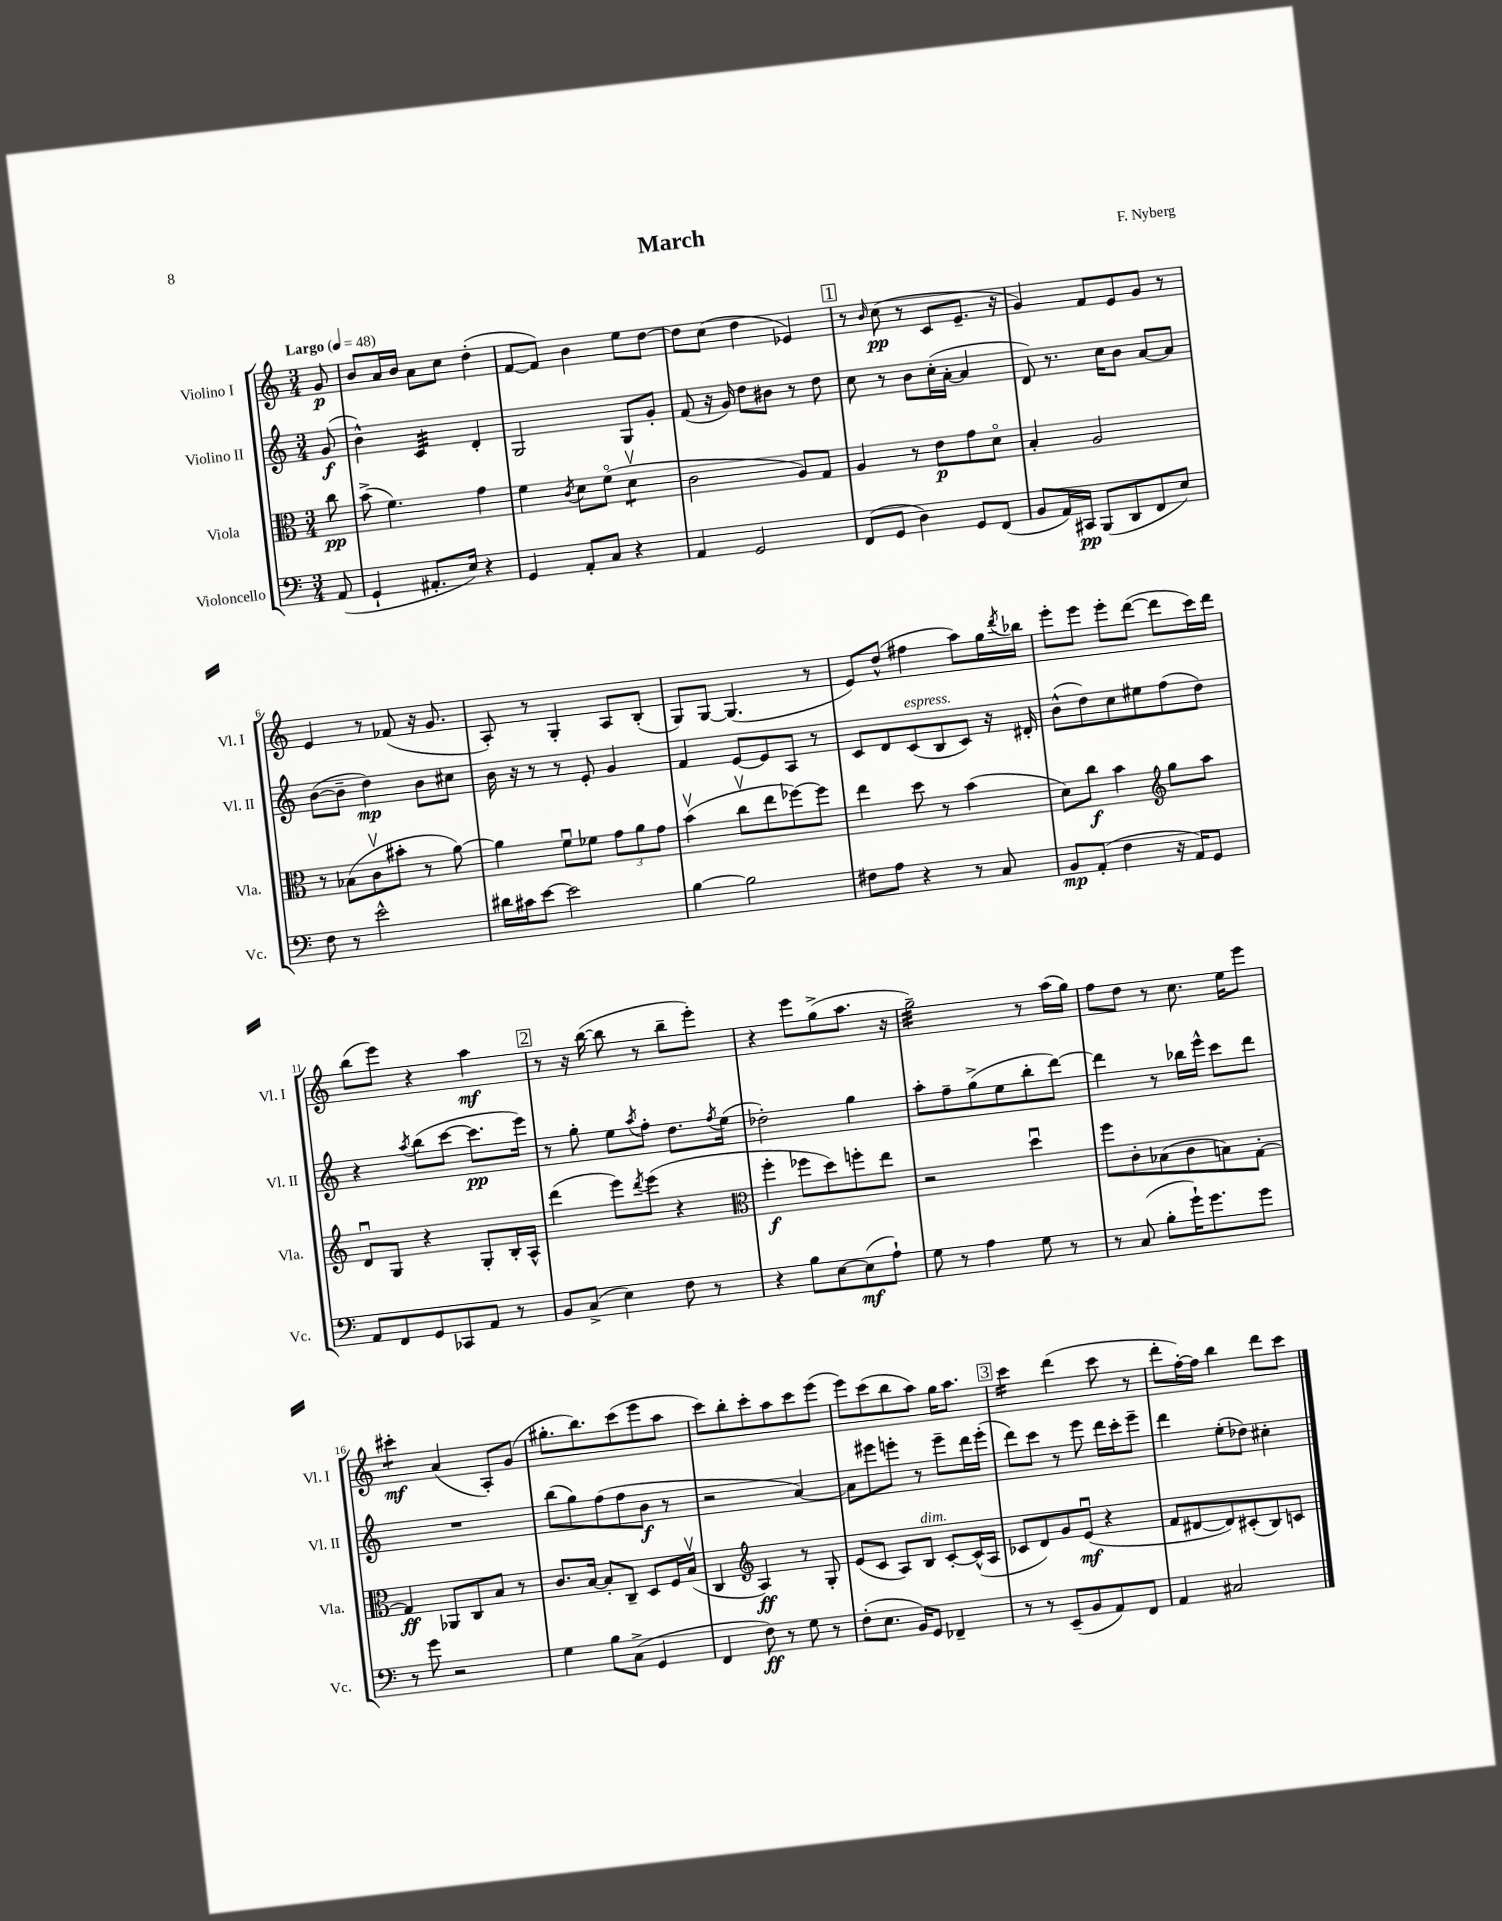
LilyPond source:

\header { title = "March" composer = "F. Nyberg" }
<<
\new StaffGroup <<
\new Staff = "s0" \with { instrumentName = "Violino I" shortInstrumentName = "Vl. I" } {
    \clef treble \key c \major \numericTimeSignature \time 3/4 \partial 8 \tempo "Largo" 4 = 48
    g'8\p |
    b'8 a'16 b'16 a'8 c''8 d''4-.( |
    f'8~ f'8) b'4 e''8 d''8~ |
    d''8 c''8( d''4 ees'4) |
    \mark \markup { \box "1" } r8 \grace { b'16 } c''8\pp( r8 c'8 e'8.-- r16 |
    g'4) f'8 e'8 g'8 r8 |
    e'4 r8 fes'8( r16 g'8. |
    a8-.) r8 g4-. a8 b8-.( |
    g8) g8~ g4.( r8 |
    e'8) d''8-^( fis''4 a''8) g''16 \acciaccatura { d'''8 } bes''16 |
    e'''8-. e'''8 e'''8-. d'''8~( d'''8 c'''16) d'''16 |
    b''8( e'''8) r4 a''4\mf |
    \mark \markup { \box "2" } r8 r16 b''16~( b''8 r8 b''8-- e'''8-.) |
    r4 e'''8 g''8->( a''8. r16 |
    g''2:32--) r8 a''16( g''16) |
    f''8 d''8 r8 c''8. e''16 e'''8 |
    cis'''4:8-.\mf a'4( a8-.) g'8( |
    gis''8.-. b''8.) c'''8( e'''8 a''8 |
    c'''8) b''8-. c'''8-. a''8 c'''8 e'''8( |
    e'''8) c'''8( b''8 a''8) g''16 a''8. |
    \mark \markup { \box "3" } c'''4:16 d'''4( c'''8 r8 |
    d'''8-. f''16~-.) f''16 b''4 d'''8 c'''8 \bar "|." |
}
\new Staff = "s1" \with { instrumentName = "Violino II" shortInstrumentName = "Vl. II" } {
    \clef treble \key c \major \numericTimeSignature \time 3/4 \partial 8
    g'8\f( |
    b'4-^) c'4:32 d'4-. |
    g2 g8 g'8-. |
    f'8( r16 g'16) d''8 bis'8 r8 d''8 |
    \mark \markup { \box "1" } c''8 r8 b'8 c''16-.( a'16~-. a'4 |
    d'8) r8. c''16 b'8 a'8~ a'8 |
    b'8~( b'8-- d''4\mp) b'8 cis''8 |
    b'16 r16 r8 r8 e'8-. g'4 |
    f'4 e'8~ e'8 a8 r8 |
    c'8 d'8 c'8^\markup { \italic "espress." }( b8 c'8) r16 dis'16-. |
    b'8-^( d''8) c''8 eis''8 f''8( d''8) |
    r4 \acciaccatura { a''8 } b''8( c'''8~ c'''8.\pp e'''16) |
    \mark \markup { \box "2" } r8 g''8-. e''8 \acciaccatura { a''8 } f''8-. d''8. \acciaccatura { f''8 } e''16( |
    des''2-.) g''4 |
    a''8-. f''8-- g''8->( e''8 b''8-. d'''8~) |
    d'''4 r8 bes''16 e'''16-^ c'''8 d'''8 |
    R2. |
    b''8( g''8) f''8( f''8 b'8\f r8 |
    r2 a'4~) |
    a'8 eis'''8 e'''8-. r8 e'''8-- d'''16 e'''16-.( |
    \mark \markup { \box "3" } d'''8) c'''8 r8 e'''8 d'''16 c'''16-. e'''8-- |
    d'''4 e''8-.( des''8) cis''4-. \bar "|." |
}
\new Staff = "s2" \with { instrumentName = "Viola" shortInstrumentName = "Vla." } {
    \clef alto \key c \major \numericTimeSignature \time 3/4 \partial 8
    c''8\pp |
    b'8->( f'4.) g'4 |
    f'4 \acciaccatura { c'8 } d'8 f'8\flageolet( d'4:8\upbow |
    c'2 a8) g8 |
    \mark \markup { \box "1" } a4 r8 e'8\p g'8 d'8\flageolet |
    b4-. a2 |
    r8 bes8( c'8\upbow bis'8-. r8 a'8~) |
    a'4 f'8\downbow fes'8 \tuplet 3/2 { g'8 a'8 g'8 } |
    b'4\upbow( c''8\upbow e''8 fes''8~) fes''8 |
    e''4 d''8 r8 b'4( |
    d'8) c''8\f b'4 \clef treble g''8 a''8 |
    d'8\downbow g8 r4 g8-. b16-. a16-^ |
    \mark \markup { \box "2" } d'''4( e'''8) \acciaccatura { d'''8 } e'''8( r4 |
    \clef alto f''4-.\f fes''8 d''8) f''8-. e''8 |
    r2 d''4\downbow |
    f''8 c'8-. bes8( c'8 b8) g8~-. |
    g4\ff aes,8 c8 b8 r8 |
    c'8. b16~ b8-. c8-- d8 f16 b16\upbow( |
    c4 \clef treble a4\ff) r8 g8-. |
    e'8( c'8 a8) b8^\markup { \italic "dim." } c'8~-. c'16-^( a16 |
    \mark \markup { \box "3" } ces'8 d'8) g'8 e'8\downbow\mf( r4 |
    f'8 dis'8~ dis'8) cis'8-.( b8) c'8 \bar "|." |
}
\new Staff = "s3" \with { instrumentName = "Violoncello" shortInstrumentName = "Vc." } {
    \clef bass \key c \major \numericTimeSignature \time 3/4 \partial 8
    a,8( |
    g,4-! ais,8.-. e16) r4 |
    g,4 a,8-. c8 r4 |
    a,4 g,2 |
    \mark \markup { \box "1" } f,8( g,8 d4) g,8 f,8( |
    b,8 a,16) cis,16\pp b,,8( d,8 f,8 e8) |
    f8 r8 e'2-^ |
    dis'16 cis'16 e'8~ e'2 |
    b4~ b2 |
    fis8 a8 r4 r8 c8 |
    b,8\mp a,8-.( f4 r16 a,16) g,8 |
    a,8 f,8 g,8 ces,8 a,8 r8 |
    \mark \markup { \box "2" } b,8 c8->( e4) f8 r8 |
    r4 b8 e8~ e8\mf( a8-!) |
    g8 r8 a4 g8 r8 |
    r8 c8( b8-. g'16-!) g'8. g'8 |
    r8 g'8 r2 |
    g4 b8 c8->( g,4 |
    f,4 f8\ff) r8 g8 r8 |
    f8-.( e8. b,16) g,8 fes,4-- |
    \mark \markup { \box "3" } r8 r8 e,8--( b,8 a,8) f,8 |
    a,4 cis2 \bar "|." |
}
>>
>>
